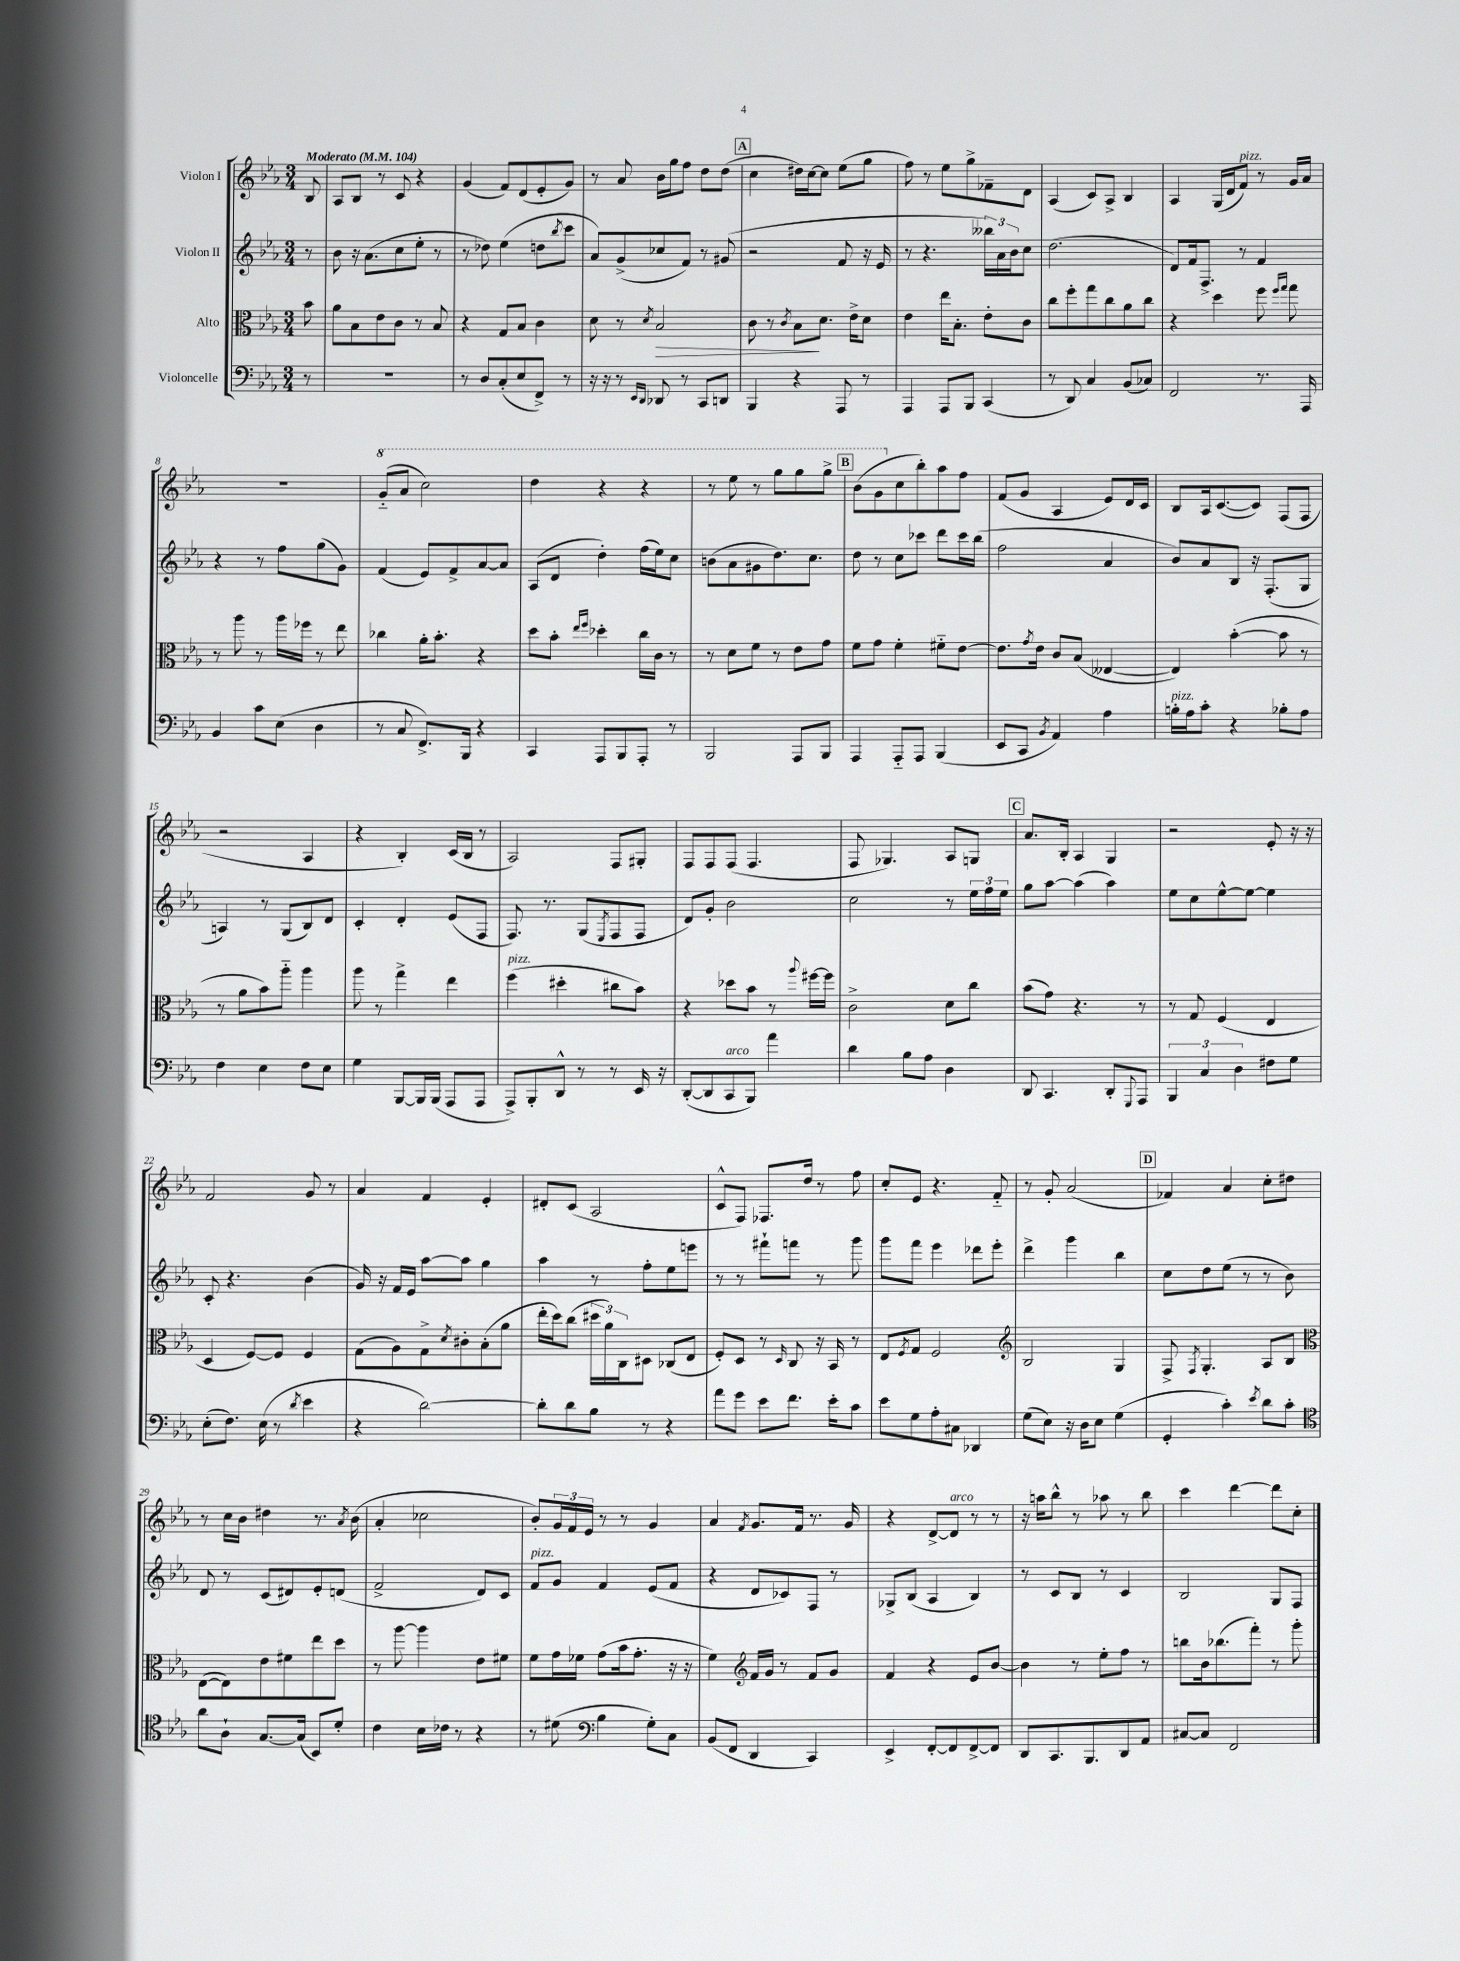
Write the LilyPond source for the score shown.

<<
\new StaffGroup <<
\new Staff = "s0" \with { instrumentName = "Violon I" } {
    \clef treble \key ees \major \numericTimeSignature \time 3/4 \partial 8 \tempo "Moderato" 4 = 104
    bes8 |
    aes8 bes8 r8 c'8 r4 |
    g'4( f'8) d'8( ees'8-. g'8) |
    r8 aes'8 bes'16 g''16 f''8 d''8 d''8( |
    \mark \markup { \box "A" } c''4 dis''16) c''16~ c''8 ees''8( g''8 |
    f''8) r8 ees''8 g''8-> fes'8-- d'8 |
    aes4( c'8) aes8-> bes4 |
    aes4 g16( d'16 f'8^\markup { \italic "pizz." }) r8 g'16 aes'16 |
    R2. |
    \ottava #1 g''8-_( aes''8 c'''2) |
    d'''4 r4 r4 |
    r8 ees'''8 r8 g'''8 g'''8 g'''8-> |
    \mark \markup { \box "B" } bes''8( g''8 \ottava #0 c''8 bes''8-.) aes''8 f''8 |
    f'8( g'8 aes4 ees'8) d'16 c'16 |
    bes8 aes16 c'8.~( c'8) f8( f8 |
    r2 aes4 |
    r4 bes4-.) c'16( bes16 r8 |
    aes2) f8 gis8-. |
    f8 f8 f8( f4. |
    f8 ges4.) aes8 g8 |
    \mark \markup { \box "C" } aes'8. bes16-. aes4 g4 |
    r2 ees'8-. r16 r16 |
    f'2 g'8 r8 |
    aes'4 f'4 ees'4-. |
    dis'8-. c'8( aes2 |
    c'8-^ f8) fes8. d''16 r8 f''8 |
    c''8-. ees'8 r4. f'8-_ |
    r8 g'8-. aes'2( |
    \mark \markup { \box "D" } fes'4) aes'4 c''8-. dis''8 |
    r8 c''16 bes'16 dis''4 r8. \acciaccatura { aes'8 } bes'16( |
    aes'4-. ces''2 |
    bes'8-.) \tuplet 3/2 { g'16 f'16 ees'16 } r8 r8 g'4 |
    aes'4 \acciaccatura { f'8 } g'8. f'16 r8. g'16 |
    r4 d'8~-> d'8^\markup { \italic "arco" } r8 r8 |
    r16 a''16 bes''8-^ r8 aes''8 r8 bes''8 |
    c'''4 d'''4~ d'''8 c''8-. \bar "|." |
}
\new Staff = "s1" \with { instrumentName = "Violon II" } {
    \clef treble \key ees \major \numericTimeSignature \time 3/4 \partial 8
    r8 |
    bes'8 r16 aes'8.( c''8 ees''8-. r8 |
    r8 des''8) ees''4( d''8 \acciaccatura { bes''8 } c'''8 |
    aes'8) g'8->( ces''8 f'8) r8 gis'8( |
    \mark \markup { \box "A" } r2 f'8 r16 ees'16 |
    r8 r4. \tuplet 3/2 { beses''16) aes'16 bes'16 } c''8 |
    d''2.( |
    d'8) f'16 f8.-> r8 f'4 |
    r4 r8 f''8 g''8( g'8) |
    f'4( ees'8) f'8-> aes'8~ aes'8 |
    aes8( d'8 d''4-.) f''16( ees''16) c''8 |
    b'8( aes'8 gis'8 d''8.) c''8. |
    \mark \markup { \box "B" } d''8 r8 c''8 ces'''8 d'''8 ces'''16 bes''16( |
    f''2 aes'4 |
    bes'8) aes'8 bes8 r16 f8.-.( g8 |
    a4) r8 g8( bes8) d'8 |
    c'4-. d'4-. ees'8( f8 |
    f8.) r8. g8( \acciaccatura { ees8 } f8 f8 |
    d'8) g'8-. bes'2 |
    c''2 r8 \tuplet 3/2 { ees''16 f''16 ees''16 } |
    \mark \markup { \box "C" } g''8 aes''8~ aes''4( aes''4) |
    ees''8 c''8 ees''8~-^ ees''8~ ees''4 |
    c'8-. r4. bes'4( |
    g'16) r16 f'16 ees'16 aes''8~ aes''8 g''4 |
    aes''4 r8 f''8-. ees''8 e'''8 |
    r8 r8 fis'''8-! f'''8 r8 g'''8 |
    g'''8 f'''8 ees'''4 des'''8 ees'''8-. |
    d'''4-> g'''4 bes''4 |
    \mark \markup { \box "D" } c''8 d''8 ees''8( r8 r8 bes'8) |
    d'8 r8 c'8( dis'8) ees'8-. d'8( |
    f'2-> d'8) c'8 |
    f'8^\markup { \italic "pizz." } g'8 f'4 ees'8( f'8 |
    r4 d'8 ces'8) f8 r8 |
    ges8-> bes8( aes4 bes4) |
    r8 c'8 bes8 r8 c'4 |
    bes2 g8 f8 \bar "|." |
}
\new Staff = "s2" \with { instrumentName = "Alto" } {
    \clef alto \key ees \major \numericTimeSignature \time 3/4 \partial 8
    bes'8 |
    aes'8 bes8 ees'8 c'8 r8 bes8 |
    r4 g8 bes8 c'4 |
    d'8 r8 \acciaccatura { d'8 } bes2\> |
    \mark \markup { \box "A" } c'8 r8 \acciaccatura { c'8 } bes8\! d'8. ees'16-> d'8 |
    ees'4 ees''16 bes8.-. ees'8-. c'8 |
    c''8 f''8-. g''8 c''8 aes'8 c''8 |
    r4 d''4 f''8 \grace { f''16 g''16 } g''8 |
    r8 aes''8 r8 aes''16 fes''16 r8 ees''8 |
    ces''4 aes'16-. bes'8.-. r4 |
    d''8 bes'8-. \grace { ees''16 f''16 } des''4-. c''16 c'16 r8 |
    r8 d'8 f'8 r8 ees'8 g'8 |
    \mark \markup { \box "B" } f'8 g'8 f'4-. fis'8-_ ees'8~ |
    ees'8. \acciaccatura { g'8 } ees'16 c'8 bes8( eeses4~ |
    eeses4) bes'4~-.( bes'8 r8 |
    r8 aes'8 bes'8) aes''8-_ aes''4 |
    aes''8 r8 g''4-> ees''4 |
    f''4^\markup { \italic "pizz." }( dis''4-. cis''8 bes'8) |
    r4 des''8 bes'8 r8 \appoggiatura { aes''8 } fis''16~ fis''16 |
    c'2-> d'8 c''8 |
    \mark \markup { \box "C" } bes'8( g'8) r4. r8 |
    r8 g8 f4( ees4 |
    d4 f8~) f8 f4 |
    g8( aes8) g8-> \acciaccatura { d'8 } cis'8-. bes8-.( aes'8 |
    ees''16-. d''16) c''8( \tuplet 3/2 { dis''16 aes'16) c16 } dis8 ces8( ees8 |
    f8-.) d8 r8 \grace { d16 } c8 r16 bes,16 r8 |
    ees8 \acciaccatura { f8 } g8 f2 |
    \clef treble bes2 g4 |
    \mark \markup { \box "D" } f8-> \acciaccatura { f8 } g4.-. aes8 bes8 |
    \clef alto ees8~( ees8) ees'8 fis'8 ees''8 d''8 |
    r8 aes''8~ aes''4 ees'8 fis'8 |
    f'8 g'16 fes'16 g'8( bes'16 g'8.-. r16 r16 |
    f'4) \clef treble f'16 g'16 r8 f'8 g'8 |
    f'4 r4 ees'8 bes'8~ |
    bes'4 r8 ees''8-. f''8 r8 |
    b''8 bes'16 bes''8.( f'''8-.) r8 g'''8-. \bar "|." |
}
\new Staff = "s3" \with { instrumentName = "Violoncelle" } {
    \clef bass \key ees \major \numericTimeSignature \time 3/4 \partial 8
    r8 |
    R2. |
    r8 d8 c8-.( ees8 f,8->) r8 |
    r16 r16 r8 \grace { ees,16 d,16 } des,8 r8 c,8 d,8 |
    \mark \markup { \box "A" } bes,,4 r4 aes,,8 r8 |
    aes,,4 aes,,8 bes,,8 c,4( |
    r8 d,8) c4 bes,8( ces8) |
    f,2 r8. aes,,16 |
    bes,4 c'8 ees8( d4 |
    r8 c8 f,8.->) bes,,16 r4 |
    c,4 aes,,8 bes,,8 aes,,8-. r8 |
    bes,,2 aes,,8 bes,,8 |
    \mark \markup { \box "B" } aes,,4 aes,,8-_ aes,,8 bes,,4( |
    ees,8 c,8 \acciaccatura { bes,8 } aes,4) aes4 |
    b16-.^\markup { \italic "pizz." } aes16 c'8-. r4 bes8-. aes8 |
    f4 ees4 f8 ees8 |
    g4 bes,,8~ bes,,16 bes,,16( aes,,8 aes,,8 |
    aes,,8->) bes,,8-. d,8-^ r8 r8 ees,16 r16 |
    d,8~-.( d,8 c,8^\markup { \italic "arco" } bes,,8) aes'4 |
    d'4 bes8 aes8 d4 |
    \mark \markup { \box "C" } d,8 c,4. d,8-. \appoggiatura { g,,8 } aes,,8 |
    \tuplet 3/2 { bes,,4 c4 d4 } fis8 g8 |
    ees8-.( f8.) ees16( r8 \acciaccatura { d'8 } ees'4 |
    r4 d'2~) |
    d'8-. d'8 bes8 r8 r4 |
    aes'8 g'8 ees'8 f'8. ees'16-. c'8 |
    ees'8 g8 aes8-. cis8 des,4 |
    g8( ees8) r16 d16 ees8 g4( |
    \mark \markup { \box "D" } g,4-. c'4-.) \acciaccatura { ees'8 } d'8 c'8-. |
    \clef tenor aes'8 aes8-! g8.~ g16( bes,8) d'8-. |
    c'4 bes16 ces'16 r8 r4 |
    r8 dis'8( \clef bass bes4 g8-.) c8 |
    bes,8( f,8 d,4 c,4) |
    ees,4-> f,8~-. f,8 f,8~-> f,8 |
    d,8 c,8. bes,,8. d,8 aes,8 |
    cis8~ cis8 f,2 \bar "|." |
}
>>
>>
